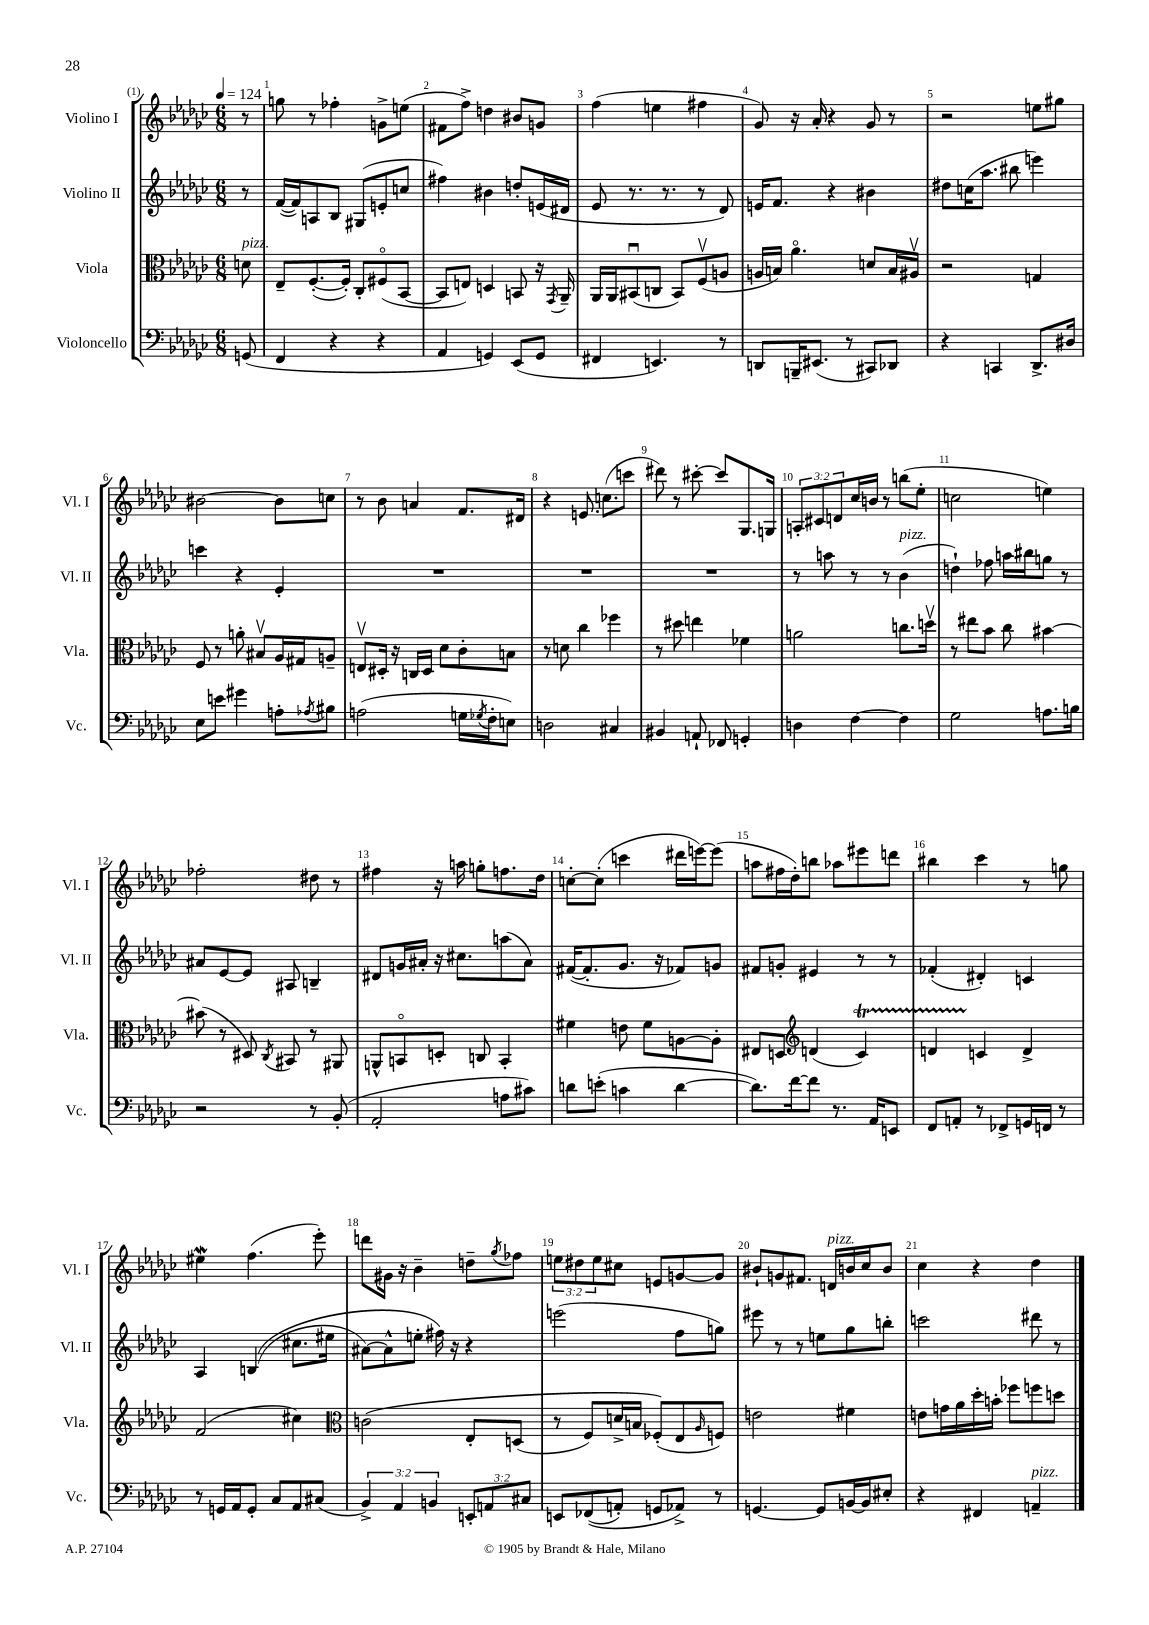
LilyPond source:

<<
\new StaffGroup <<
\new Staff = "s0" \with { instrumentName = "Violino I" shortInstrumentName = "Vl. I" } {
    \clef treble \key ges \major \numericTimeSignature \time 6/8 \override Staff.TupletNumber.text = #tuplet-number::calc-fraction-text \partial 8 \tempo 4 = 124
    r8 |
    g''8 r8 fes''4-. g'8-> e''8( |
    fis'8 f''8->) d''4 bis'8 g'8 |
    f''4( e''4 fis''4 |
    ges'8) r16 aes'16-. r4 ges'8 r8 |
    r2 e''8 gis''8 |
    bis'2~ bis'8 c''8 |
    r8 bes'8 a'4 f'8. dis'16 |
    r4 e'8. c''8.( c'''8 |
    dis'''8) r8 cis'''8~-. cis'''8 ges8. g16 |
    \tuplet 3/2 { a8-. cis'8 d'8 } ces''16 b'16 r8 b''8( ees''8-. |
    c''2 e''4) |
    fes''2-. dis''8 r8 |
    fis''4 r16 a''16 g''8-. f''8. des''16 |
    c''8~-. c''8-.( c'''4 dis'''16 e'''16~) e'''8( |
    a''8 fis''16 des''16-.) b''8 aes''8 eis'''8 d'''8 |
    bis''4 ces'''4 r8 g''8 |
    eis''4\mordent f''4.( ees'''8-.) |
    d'''8 gis'16 r16 bes'4-- d''8-- \acciaccatura { ges''8 } fes''8 |
    \tuplet 3/2 { e''8 dis''8 e''8 } cis''8 e'8 g'8~ g'8 |
    bis'8-! g'8 fis'8. d'16^\markup { \italic "pizz." } b'16 ces''16 b'8 |
    ces''4 r4 des''4 \bar "|." |
}
\new Staff = "s1" \with { instrumentName = "Violino II" shortInstrumentName = "Vl. II" } {
    \clef treble \key ges \major \numericTimeSignature \time 6/8 \partial 8
    r8 |
    f'16~( f'16) a8 bes8 gis8( e'8-. c''8 |
    fis''4) bis'4 d''8-. e'16( dis'16 |
    ees'8 r8. r8. r8 des'8) |
    e'16 f'8. r4 bis'4 |
    dis''8 c''16( aes''8. bis''8 e'''4) |
    c'''4 r4 ees'4-. |
    R2. |
    R2. |
    R2. |
    r8 a''8 r8 r8 bes'4^\markup { \italic "pizz." }( |
    d''4-!) fes''8 a''16 bis''16 g''8 r8 |
    ais'8 ees'8~ ees'8 ais8 b4-- |
    dis'8 g'16 ais'16-. r16 cis''8. a''8( ais'8) |
    fis'16~( fis'8.-. ges'8. r16 fes'8) g'8 |
    fis'8 g'8-. eis'4 r8 r8 |
    fes'4-.( dis'4-.) c'4 |
    aes4 b4(\( cis''8. eis''16 |
    ais'8~) ais'8-^ e''8-. fis''16\) r16 r4 |
    e'''2( f''8 g''8) |
    eis'''8 r8 r8 e''8 ges''8 b''8-. |
    c'''2 dis'''8 r8 \bar "|." |
}
\new Staff = "s2" \with { instrumentName = "Viola" shortInstrumentName = "Vla." } {
    \clef alto \key ges \major \numericTimeSignature \time 6/8 \partial 8
    d'8^\markup { \italic "pizz." } |
    ees8-- f8.~-.( f16-.) ces8-. fis8\flageolet( bes,8~ |
    bes,8 e8) d4 b,8 r16 \acciaccatura { ges,8 } aes,16-- |
    aes,16 aes,16 bis,8\downbow( c8 bis,8) f8\upbow( a8 |
    a16 b16) aes'4.\flageolet d'8 b16 ais16\upbow |
    r2 g4 |
    f8 r8 a'8-. bis8\upbow aes16 gis16 a8-- |
    e8\upbow dis16-. r16 c16 dis16 des'8 ces'8-. b8 |
    r8 d'8 ces''4 fes''4 |
    r8 dis''8 e''4 fes'4 |
    a'2 c''8. d''16\upbow |
    r8 eis''8 bes'8 ces''8 bis'4~ |
    bis'8( r8 dis8) \acciaccatura { ces8 } bis,8 r8 ais,8 |
    a,8-^ b,8\flageolet d8-. c8 b,4-. |
    fis'4 e'8 fis'8 a8~ a8-. |
    eis8 d8 \clef treble d'4( ces'4\startTrillSpan) |
    d'4 c'4\stopTrillSpan d'4-> |
    f'2( cis''4) |
    \clef alto c'2\( ees8-. d8( |
    r8 f8) d'16-> b16 fes8-.(\) ees8 \grace { aes16 } f8) |
    e'2 fis'4 |
    e'8 g'16 aes'16 des''16-. b'16-. fes''8 f''8 d''8 \bar "|." |
}
\new Staff = "s3" \with { instrumentName = "Violoncello" shortInstrumentName = "Vc." } {
    \clef bass \key ges \major \numericTimeSignature \time 6/8 \override Staff.TupletNumber.text = #tuplet-number::calc-fraction-text \partial 8
    g,8( |
    f,4 r4 r4 |
    aes,4 g,4) ees,8( g,8 |
    fis,4 e,4.) r8 |
    d,8 b,,16-- eis,8.( r8 cis,8) des,8 |
    r4 c,4 des,8.-> dis16 |
    ees8 e'8 gis'4 a8-. \acciaccatura { aes8 } bis8 |
    a2( g16 \acciaccatura { ges8 } f16-. e8) |
    d2 cis4 |
    bis,4 a,8-! fes,8 g,4-. |
    d4 f4~ f4 |
    ges2 a8. b16 |
    r2 r8 bes,8-.( |
    aes,2-. a8 cis'8) |
    d'8 e'8-.( c'4 d'4~ |
    d'8.) f'16~ f'8 r8. aes,16 e,8 |
    f,8 a,8-. r8 fes,8-> g,16 f,16 r8 |
    r8 g,16 aes,16 g,8-. ces8 aes,8 cis8( |
    \tuplet 3/2 { bes,4->) aes,4 b,4 } \tuplet 3/2 { e,8-. a,8 cis8 } |
    e,8 fes,8(\( a,8-.) g,8 aes,8->\) r8 |
    g,4.~ g,8 b,16~ b,16 eis8-. |
    r4 fis,4 a,4--^\markup { \italic "pizz." } \bar "|." |
}
>>
>>
\layout { \context { \Score \override BarNumber.break-visibility = ##(#f #t #t) barNumberVisibility = #all-bar-numbers-visible } }
